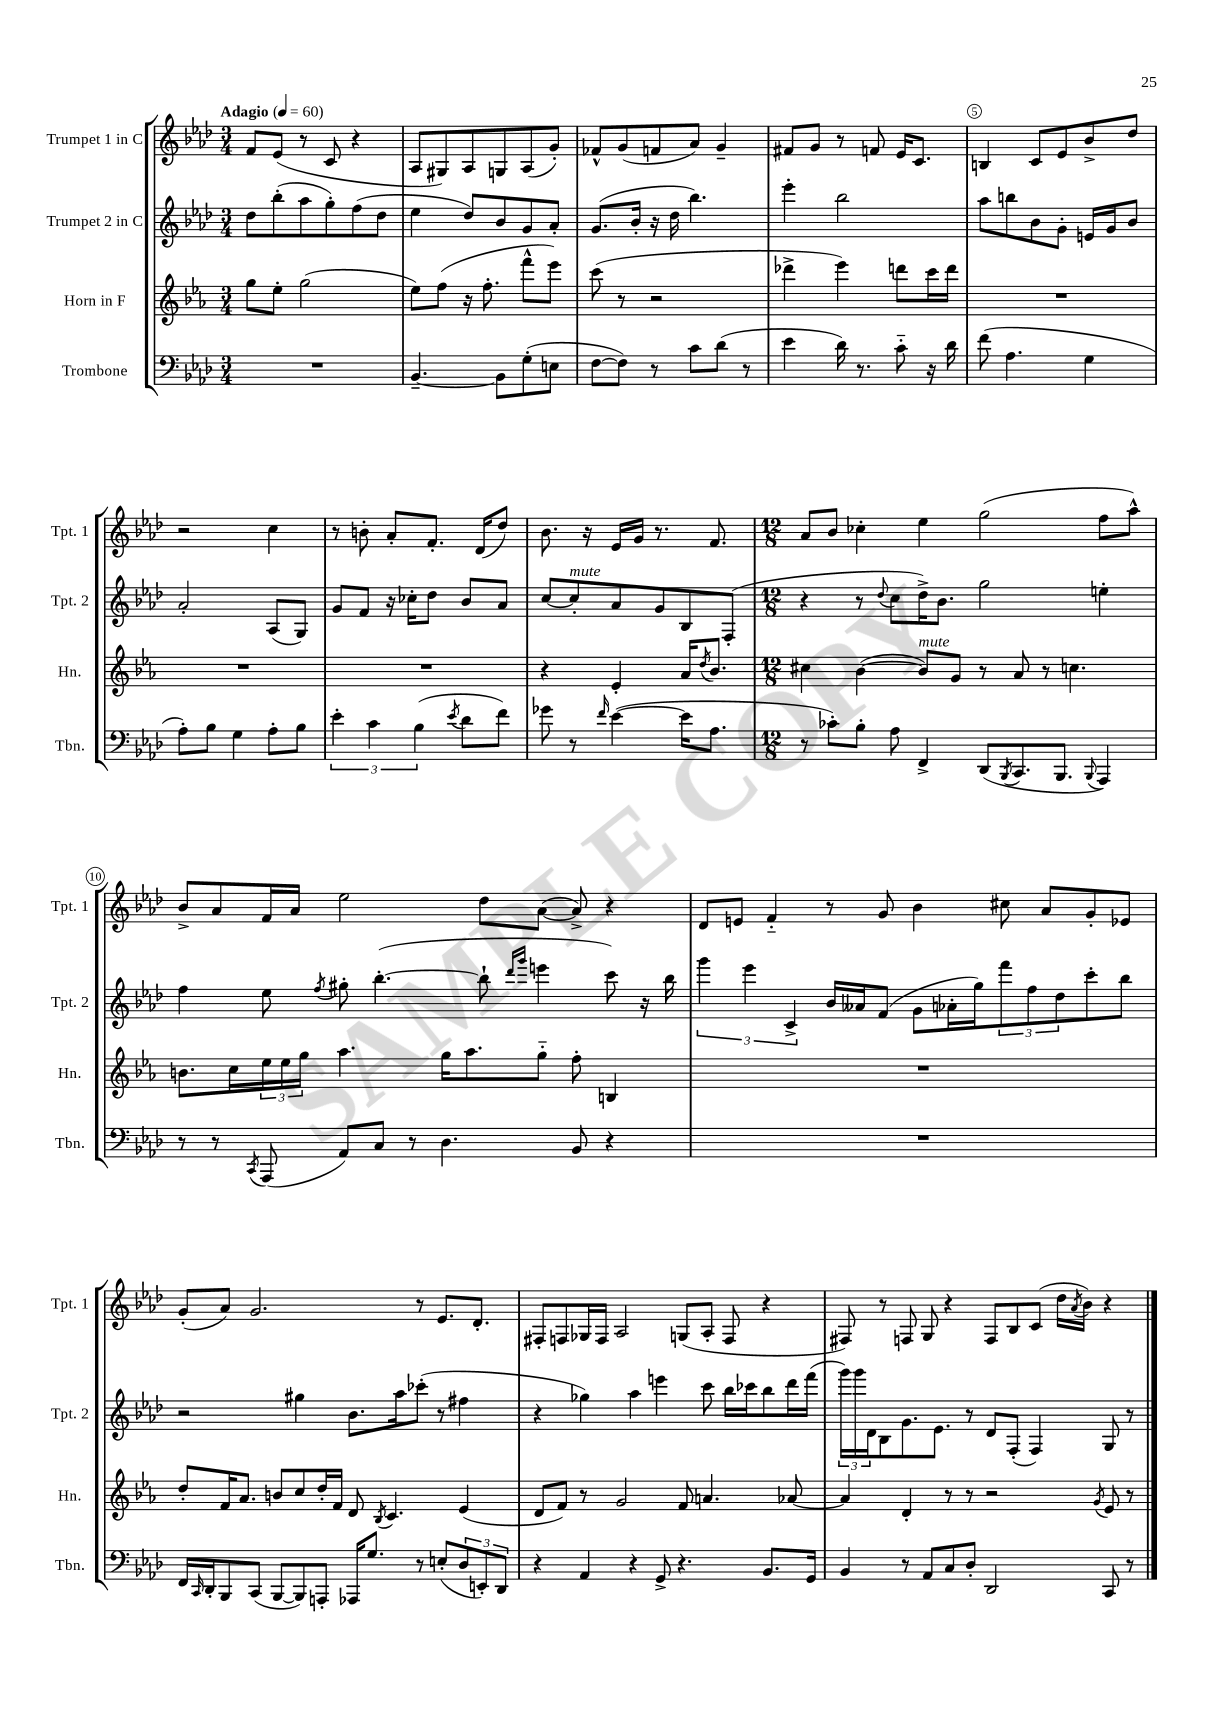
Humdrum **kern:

**kern	**kern	**kern	**kern
*staff4	*staff3	*staff2	*staff1
*clefF4	*clefG2	*clefG2	*clefG2
*k[b-e-a-d-]	*k[b-e-a-]	*k[b-e-a-d-]	*k[b-e-a-d-]
*M3/4	*M3/4	*M3/4	*M3/4
*MM60	*MM60	*MM60	*MM60
2.r	8gg\L	8dd-\L	8f/L
.	8ee-'\J	(8bb-'\	(8e-/J
.	(2gg\	8aa-\	8r
.	.	8gg'\)	8c/
.	.	(8ff\	4r
.	.	8dd-\J	.
=	=	=	=
[4.BB-~/	8ee-\L)	4ee-\	8A-/L
.	(8ff\J	.	8G#/)
.	16r	8dd-/L)	8A-/
.	8.ff'\	.	.
8BB-\]L	.	8b-/	8G/
(8G'\	8fff^^\L	8g/	(8A-/
8E\J	8eee-\J)	8a-'/J	8g'/J)
=	=	=	=
[8F\L	(8ccc\	(8.g/L	8f-^^/L
8F\]J)	8r	.	(8g/
.	.	16b-'/Jk	.
8r	2r	16r	8f/
.	.	16dd-\	.
8c\L	.	4.bb-\)	8a-/J)
(8d-\J	.	.	4g~/
8r	.	.	.
=	=	=	=
4e-\	4ddd-^\	4eee-'\	8f#/L
.	.	.	8g/J
16d-\)	4eee-\)	2bb-\	8r
8.r	.	.	.
.	.	.	8f/
8c'~\	8ddd\L	.	16e-/LK
.	.	.	8.c/J
16r	16ccc\L	.	.
16d-\	16ddd\JJ	.	.
=	=	=	=
(8f\	2.r	8aa-\L	4B/
4.A-\	.	8bb\	.
.	.	8b-\	8c/L
.	.	8g'\J	8e-/
4G\	.	16e/LL	8b-^/
.	.	16g/J	.
.	.	8b-/J	8dd-/J
=	=	=	=
8A-'\L)	2.r	2a-'/	2r
8B-\J	.	.	.
4G\	.	.	.
8A-'\L	.	(8A-/L	4cc\
8B-\J	.	8G/J)	.
=	=	=	=
6e-'\	2.r	8g/L	8r
.	.	8f/J	8b'\
6c\	.	.	.
.	.	16r	8a-'/L
.	.	16cc-'\LK	.
(6B-\	.	.	.
.	.	8dd-\J	8.f'/J
8qe-/	.	.	.
8d-\L	.	8b-/L	.
.	.	.	(16d-/LK
8f\J)	.	8a-/J	8dd-/J)
=	=	=	=
8g-\	4r	[8cc/L	8.b-\
8r	.	8cc'/]	.
.	.	.	16r
16qqf/	.	.	.
([4e-\	4e-'/	8a-/	16e-/LL
.	.	.	16g/JJ
.	.	8g/	8.r
16e-\]LK	16a-/LK	8B-/	.
.	8qdd/	.	.
8.A-\J	8.b-/J	.	8.f/
.	.	(8F'/J	.
=	=	=	=
*M12/8	*M12/8	*M12/8	*M12/8
8r	4cc#\	4r	8a-/L
8c-'\L)	.	.	8b-/J
8B-'\J	([4b-\	8r	4cc-'\
.	.	8qqdd-/	.
8A-\	.	8cc\L	.
4FF^/	8b-/]L)	16dd-^\K)	4ee-\
.	.	8.b-\J	.
.	8g/J	.	.
(8DD-/L	8r	2gg\	(2gg\
8qBBB-/	.	.	.
8.CC/	8a-/	.	.
.	8r	.	.
8.BBB-/J	.	.	.
.	4.cc\	.	.
8qqBBB-/	.	.	.
4AAA-/)	.	4ee'\	8ff\L
.	.	.	8aa-^^\J)
=	=	=	=
8r	8.b\L	4ff\	8b-^/L
8r	.	.	8a-/
.	16cc\L	.	.
8qCC/	.	.	.
(8AAA-/	24ee-\	8ee-\	16f/L
.	24ee-\	.	.
.	.	.	16a-/JJ
.	24gg\JJ	.	.
.	.	8qff/	.
8AA-/L)	4.aa-\	8gg#'\	2ee-\
8C/J	.	([4.bb-'\	.
8r	.	.	.
4.D-\	16gg\LK	.	.
.	8.aa-\	.	.
.	.	8bb-`\]	8dd-\L
.	.	16qqddd-/LL	.
.	.	16qqggg/JJ	.
.	8gg'~\J	4eee\	([8a-\J
8BB-/	8ff'\	.	8a-^/])
4r	4B/	8ccc\)	4r
.	.	16r	.
.	.	16bb-\	.
=	=	=	=
1.r	1.r	6ggg\	8d-/L
.	.	.	8e/J
.	.	6eee-\	.
.	.	.	4f'~/
.	.	6c^/	.
.	.	16b-/LL	8r
.	.	16a--/J	.
.	.	(8f/J	8g/
.	.	8g\L	4b-\
.	.	16a-'\L	.
.	.	16gg\J)	.
.	.	12fff\	8cc#\
.	.	12ff\	.
.	.	.	8a-/L
.	.	12dd-\	.
.	.	8ccc'\	8g'/
.	.	8bb-\J	8e-/J
=	=	=	=
16FF/LL	8dd'/L	2r	(8g'/L
16qqCC/	.	.	.
16DD-'/J	.	.	.
8BBB-/	16f/K	.	8a-/J)
.	8.a-/J	.	.
(8CC/J	.	.	2.g/
[8BBB-/L	8b/L	.	.
8BBB-/])	8cc/	4gg#\	.
8AAA'/J	16dd'/L	.	.
.	16f/JJ	.	.
16AAA-/LK	8d/	8.b-\L	.
8.G/J	.	.	.
.	8qB-/	.	.
.	4.c/	.	.
.	.	16aa-\k	.
8r	.	(8ccc-'\J	8r
(8E'/L	.	8r	8.e-/L
12D-/	(4e-/	4ff#\	.
.	.	.	8.d-'/J
12EE'/)	.	.	.
12DD-/J	.	.	.
=	=	=	=
4r	8d/L	4r	8F#'/L
.	8f/J)	.	8F/
4AA-/	8r	4gg-\)	16G-/L
.	.	.	16F/JJ
.	2g/	.	2A-/
4r	.	4aa-\	.
8GG^/	.	4eee\	.
4.r	8f/	.	(8G/L
.	4.a/	8ccc\	8A-'/J
.	.	16bb-\LL	8F/
.	.	16ccc-\J	.
8.BB-/L	.	8bb-\	4r
.	[8a-/	16ddd-\L	.
16GG/Jk	.	(16fff\JJ	.
=	=	=	=
4BB-/	4a-/]	24ggg\LL)	8F#/)
.	.	24ggg\	.
.	.	24d-\J	.
.	.	8B-\	8r
8r	4d'/	8.g\	8F/
8AA-/L	.	.	8G/
.	.	8.e-\J	.
8C/	8r	.	4r
8D-'/J	8r	8r	.
2DD-/	2r	8d-/L	8F/L
.	.	(8F'/J	8B-/
.	.	4F/)	(8c/J
.	.	.	16dd-\LL
.	.	.	8qa-/
.	.	.	16b-\JJ)
.	8qg/	.	.
8CC/	8e-/	8G/	4r
8r	8r	8r	.
==	==	==	==
*-	*-	*-	*-
